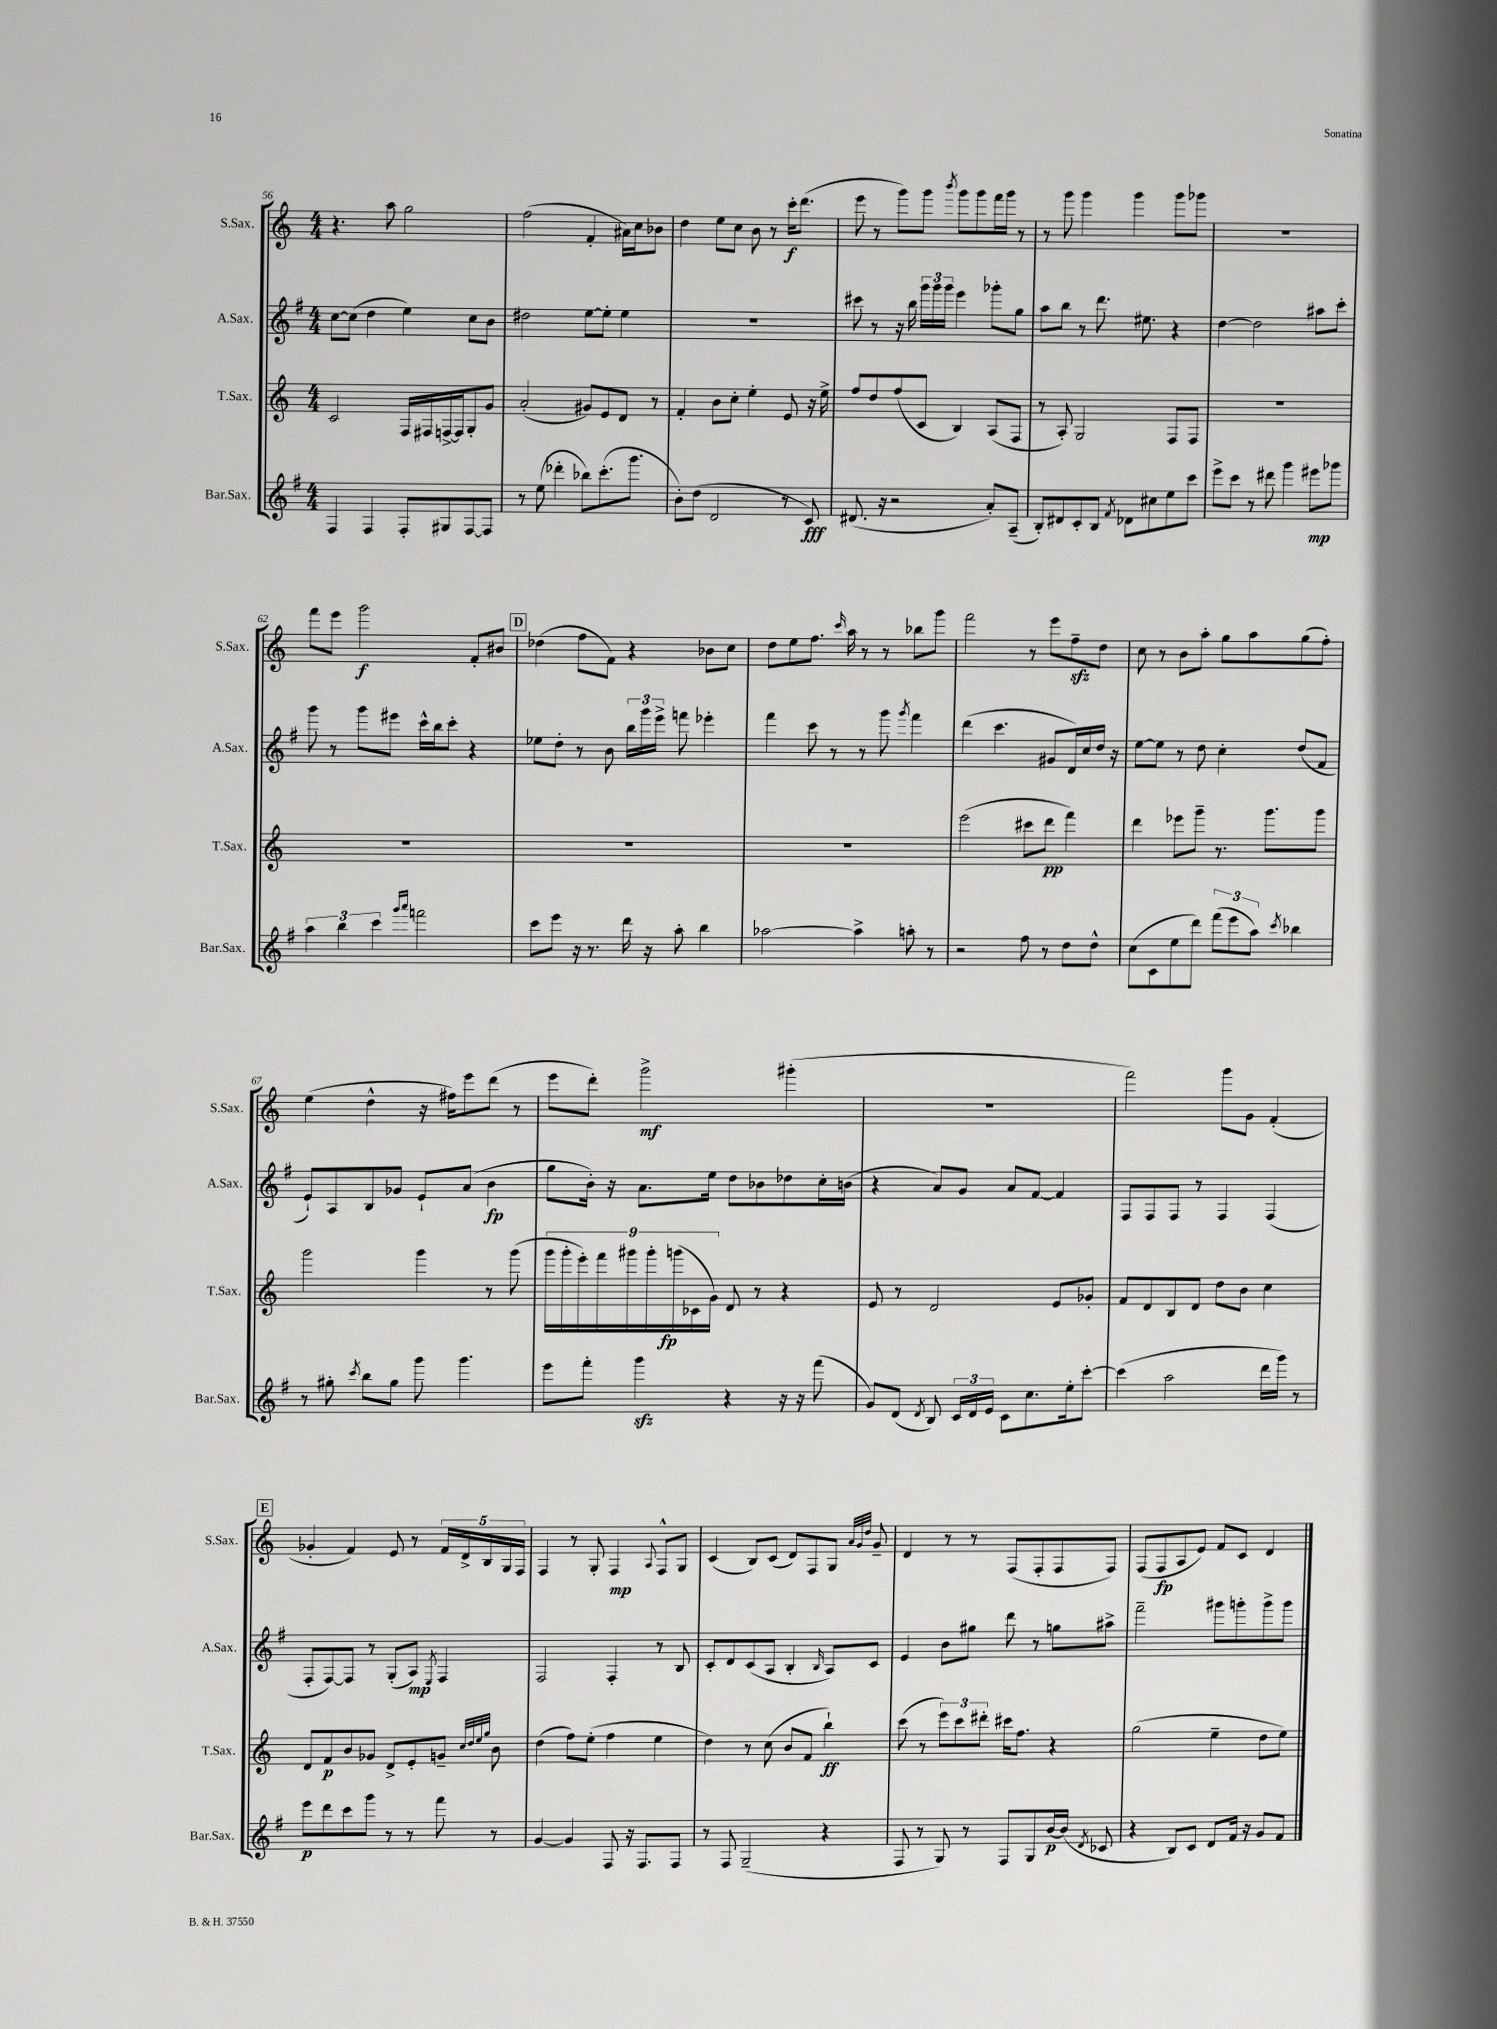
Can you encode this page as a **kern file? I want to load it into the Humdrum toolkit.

**kern	**kern	**kern	**kern
*staff4	*staff3	*staff2	*staff1
*clefG2	*clefG2	*clefG2	*clefG2
*k[f#]	*k[]	*k[f#]	*k[]
*M4/4	*M4/4	*M4/4	*M4/4
4F#	2c	[8cc	4.r
.	.	(8cc]	.
4F#	.	4dd	.
.	.	.	8aa
8F#'	16F	4ee)	2gg
.	16F#	.	.
8G#	[16F^	.	.
.	16F]	.	.
[8F#	8G'	8cc	.
8F#]	8g	8b	.
=	=	=	=
8r	(2a'	2dd#	(2ff
(8ee	.	.	.
4ddd-'	.	.	.
8bb-)	8g#)	[8ee	4f'
(8.ccc'	8e	8ee']	.
.	8d	4ee	16a#)
8.ggg	.	.	16cc
.	8r	.	8b-
=	=	=	=
8b')	4f'	1r	4dd
(8dd	.	.	.
2d	8b	.	8ee
.	8cc'	.	8cc
.	4ee'	.	8b
.	.	.	8r
8r	8e	.	16ccc'
.	.	.	(8.ddd
8c)	16r	.	.
.	16ee^	.	.
=	=	=	=
(8.d#	8ff	8ccc#	8eee
.	8dd	8r	8r
16r	.	.	.
2r	(8ff	16r	8ggg)
.	.	16bb	.
.	8c	24ggg	8ggg
.	.	24ggg	.
.	.	24ggg	.
.	.	.	8qbbb
.	4B)	4eee	8ggg
.	.	.	8ggg
8a')	(8A	8ggg-'	16fff
.	.	.	16ggg
(8A~	8F	8gg	8r
=	=	=	=
8B')	8r	8aa	8r
8d#	8A')	8bb	8ggg
8c'	2G	8r	4ggg
8B	.	8.ddd	.
8qf#	.	.	.
8d-	.	.	4ggg
.	.	8.ee#	.
8cc#	.	.	.
8ee	8F	4r	8ggg
8ccc	8F	.	8ggg-
=	=	=	=
8eee^	1r	[4dd	1r
8ccc	.	.	.
8r	.	2dd]	.
8ddd#	.	.	.
4ggg	.	.	.
8eee#	.	8aa#	.
8ggg-	.	8ccc'	.
=	=	=	=
6aa	1r	8ggg	8fff
.	.	8r	8eee
6bb	.	.	.
.	.	8ggg	2ggg
6ccc	.	.	.
.	.	8eee#	.
16qqggg	.	.	.
16qqaaa	.	.	.
2fff	.	16ccc^^	.
.	.	16bb	.
.	.	8ccc'	.
.	.	4r	8f'
.	.	.	8b#
=	=	=	=
8ccc	1r	8ee-	(4dd-
8eee	.	8dd'	.
16r	.	8r	8ff
8.r	.	.	.
.	.	8b	8f)
16ddd	.	24bb	4r
.	.	24ggg	.
16r	.	.	.
.	.	24eee^	.
8aa'	.	8fff	.
4bb	.	4eee-'	8b-
.	.	.	8cc
=	=	=	=
[2aa-	1r	4fff#	8dd
.	.	.	8ee
.	.	8ccc	8.ff
.	.	8r	.
.	.	.	16qqccc
.	.	.	16aa
4aa-^]	.	8r	8r
.	.	8ggg	8r
.	.	8qggg	.
8aa'	.	4fff#	8bb-
8r	.	.	8ggg
=	=	=	=
2r	(2eee	(4ddd	2fff
.	.	4.ccc	.
8ff#	8ccc#	.	8r
8r	8ddd	8g#	8eee
8dd	4fff)	16d)	8ff~
.	.	16cc	.
8dd^^	.	16dd	8dd
.	.	16r	.
=	=	=	=
(8cc	4ddd	[8ee	8cc
8c	.	8ee]	8r
8ee	8eee-	8r	8b
8ddd)	8ggg~	8dd	8aa'
(12fff#	8.r	4cc'	8gg
12eee	.	.	.
.	.	.	8aa
12aa)	.	.	.
.	8.ggg	.	.
8qccc	.	.	.
4bb-	.	(8dd	(8gg
.	8ggg	8f#	8ff')
=	=	=	=
8r	2ggg	8e`)	(4ee
8gg#'	.	8A	.
8qccc	.	.	.
8bb	.	8B	4dd^^
8gg#	.	8g-	.
8ggg	4ggg	8e`	16r
.	.	.	16ff#)
4.ggg	.	(8a	8eee
.	8r	4b	(8ddd
.	(8ggg	.	8r
=	=	=	=
8eee	18ggg	8gg	8eee
.	18ggg'	.	.
.	18eee')	.	.
8fff#'	.	16b')	8ddd')
.	18fff	.	.
.	.	16r	.
.	18ggg#	.	.
4ggg	.	8.a	2ggg^
.	18ggg#'	.	.
.	(18ggg	.	.
.	18c-	.	.
.	.	16ee	.
.	18g)	.	.
4r	8d	8dd	.
.	8r	8b-	.
16r	4r	8dd-	(4ggg#'
16r	.	.	.
(8fff#	.	16cc'	.
.	.	(16b	.
=	=	=	=
8g)	8e	4r	1r
(8d	8r	.	.
8qd	.	.	.
8B)	2d	8a)	.
24c	.	8g	.
24d	.	.	.
24e	.	.	.
8c	.	8a	.
8.cc	.	[8f#	.
.	8e	4f#]	.
16ee'	.	.	.
[8ccc'	8g-'	.	.
=	=	=	=
(4ccc]	8f	8F#	2fff)
.	8d	8F#	.
2aa	8B	8F#	.
.	8d	8r	.
.	8dd	4F#	8ggg
.	8b	.	8g
16ddd	4cc	(4F#	(4f'
16ggg)	.	.	.
8r	.	.	.
=	=	=	=
8eee	8d	8F#'	4g-'
8ddd	8f	[8F#)	.
8ccc	8b	8F#]	4f)
8ggg	8g-	8r	.
8r	8d^	(8G'	8e
8r	8e'	8A)	8r
.	.	8qE	.
8fff#	8g~	4F#	20f
.	.	.	20d^
.	.	.	20B
.	32qqcc	.	.
.	32qqdd	.	.
.	32qqee	.	.
.	32qqgg	.	.
8r	8b	.	.
.	.	.	20G
.	.	.	20F
=	=	=	=
[4g	(4dd	2F#	4F
4g]	8ff)	.	8r
.	(8ee'	.	8G'
8F#	4ff	4F#'	4F
16r	.	.	.
8.F#	.	.	.
.	.	.	8qqA
.	4ee	8r	8F^^
8F#	.	8B	8G
=	=	=	=
8r	4dd)	8c'	(4c
8F#	.	8d	.
(2G~	8r	(8c	8B)
.	(8cc	8A	(8c
.	8b	4B'	8d)
.	8f	.	8F
.	.	16qqB	.
4r	4bb`)	8A)	8G
.	.	.	32qqa
.	.	.	32qqg
.	.	.	32qqdd
.	.	8c	8g~
=	=	=	=
8F#	(8ccc	4e	4d
8r	8r	.	.
8G)	12eee)	8b	8r
.	12ccc	.	.
8r	.	8gg#	8r
.	12ddd#'	.	.
8F#	16ccc#	8ddd	(8F
.	8.ff	.	.
8G	.	8r	8F'
[16b	4r	8gg	8F
(16b]	.	.	.
8qd	.	.	.
8c-	.	8aa#^	8F)
=	=	=	=
4r	(2gg	2fff#~	(8F
.	.	.	8F
8B)	.	.	8A
8c	.	.	8e)
8d	4ee~	8ggg#	8f
16f#	.	8ggg'	8c
16r	.	.	.
8g	8dd	8ggg^	4d
8f#	8ee)	8ggg	.
==	==	==	==
*-	*-	*-	*-
